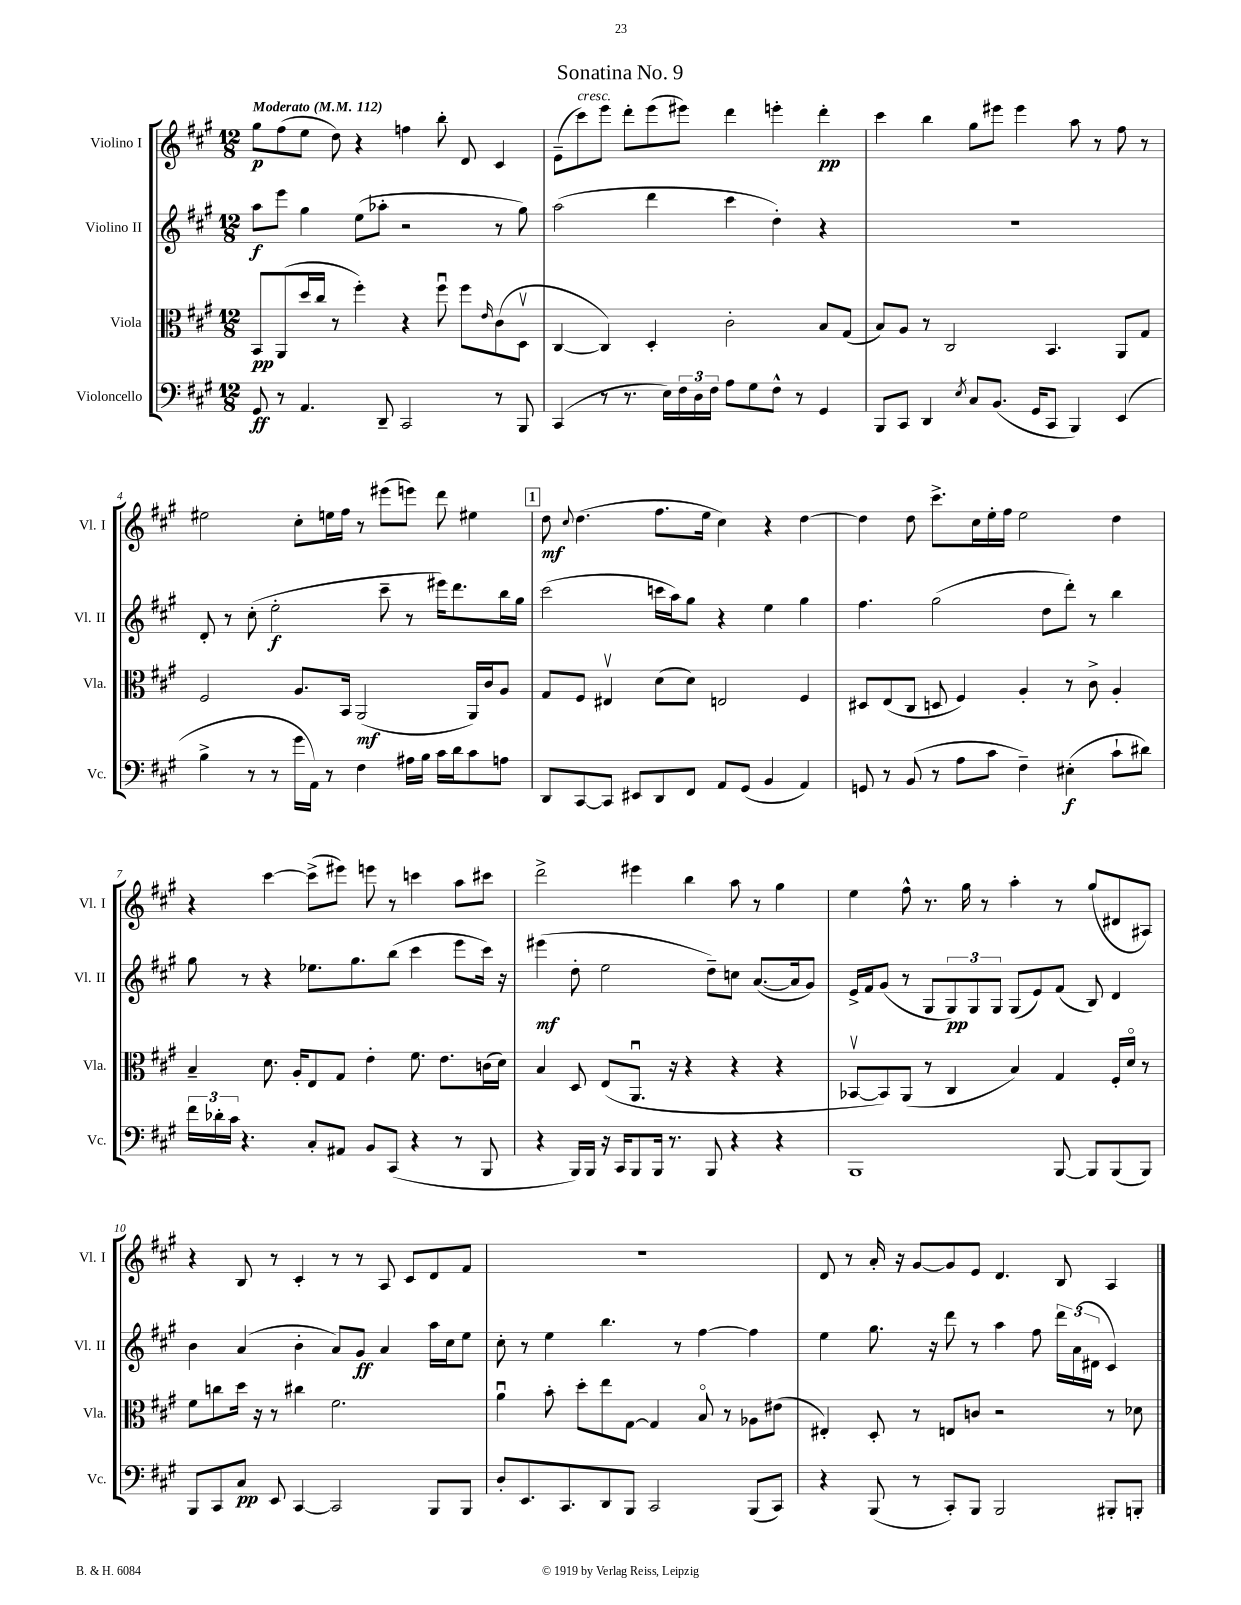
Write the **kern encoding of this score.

**kern	**kern	**kern	**kern
*staff4	*staff3	*staff2	*staff1
*clefF4	*clefC3	*clefG2	*clefG2
*k[f#c#g#]	*k[f#c#g#]	*k[f#c#g#]	*k[f#c#g#]
*M12/8	*M12/8	*M12/8	*M12/8
*MM112	*MM112	*MM112	*MM112
8GG#	8BB	8aa	8gg#
8r	(8AA	8eee	(8ff#
4.AA	16dd	4gg#	8ee
.	16cc#	.	.
.	8r	.	8dd)
.	4ff#')	(8ee	4r
8DD~	.	8aa-'	.
2CC#	4r	2r	4ff
.	8ff#u	.	8bb'
.	8ff#	.	8d
.	16qqe	.	.
8r	(8c#	8r	4c#
8BBB	8Dv	8gg#)	.
=	=	=	=
(4CC#	[4C#	(2aa	(8e~
.	.	.	8ccc#)
8r	4C#])	.	8eee
8.r	.	.	8ddd'
.	4D'	4ddd	(8eee
16E)	.	.	.
24F#	.	.	8eee#)
24D	.	.	.
24F#	.	.	.
8A	2c#'	4ccc#	4ddd
8G#	.	.	.
8F#^^	.	4dd')	4eee'
8r	.	.	.
4GG#	8B	4r	4ddd'
.	(8G#	.	.
=	=	=	=
8BBB	8B)	1.r	4ccc#
8CC#	8A	.	.
4DD	8r	.	4bb
.	2C#	.	.
8qE	.	.	.
8C#	.	.	8gg#
(8.BB	.	.	8eee#
.	.	.	4eee#
16GG#	.	.	.
8CC#	4.BB	.	.
4BBB)	.	.	8aa
.	.	.	8r
(4EE	8AA	.	8ff#
.	8G#	.	8r
=	=	=	=
4B^	2F#	8d'	2ee#
.	.	8r	.
8r	.	(8cc#'	.
8r	.	2ee'	.
16g#	8.A	.	8cc#'
16AA)	.	.	.
8r	.	.	16ee
.	16BB	.	16ff#
4F#	(2AA	.	8r
.	.	8ccc#~	(8eee#
16A#	.	8r	8eee)
16B	.	.	.
16c#	.	16eee#)	8ddd
16d	.	8.ddd	.
8c#	16AA)	.	4ee#
.	16c#	.	.
8A	8A	16bb	.
.	.	16gg#	.
=	=	=	=
8DD	8G#	(2ccc#	8dd
.	.	.	8qqcc#
[8CC#	8F#	.	(4.dd
8CC#]	4E#v	.	.
8EE#	.	.	.
8DD	(8d	16ccc	8.ff#
.	.	16aa)	.
8FF#	8d)	8gg#	.
.	.	.	16ee
8AA	2E	4r	4cc#)
(8GG#	.	.	.
4BB	.	4ee	4r
4AA)	4F#	4gg#	[4dd
=	=	=	=
8GG	8D#	4.ff#	4dd]
8r	(8E	.	.
(8BB	8C#	.	8dd
8r	8D	(2gg#	8.ccc#^
8A	4F#)	.	.
.	.	.	16cc#
8c#	.	.	16ee'
.	.	.	16ff#
4F#~)	4A'	.	2ee
.	.	8dd	.
(4E#'	8r	8ddd')	.
.	8c#^	8r	.
8c#`	4A'	4bb	4dd
8d#)	.	.	.
=	=	=	=
24f#	4B~	8gg#	4r
24d-'	.	.	.
24c#	.	.	.
4.r	.	8r	.
.	8.d	4r	[4ccc#
.	16A'	.	.
8C#'	8E	8.ee-	(8ccc#^]
8AA#	8G#	.	8eee#)
.	.	8.gg#	.
8BB	4e'	.	8eee
(8CC#	.	(8bb	8r
4r	8.f#	4ccc#	4ccc
.	8.e	.	.
8r	.	8eee	8aa
8BBB	(16c	16ccc#)	8ccc#
.	16d)	16r	.
=	=	=	=
4r	4B	(4eee#	2ddd^
16BBB)	8D	8dd'	.
16BBB	.	.	.
16r	(8E	2ee	.
16CC#	.	.	.
8BBB	8.AAu	.	4eee#
16BBB	.	.	.
8.r	16r	.	.
.	4r	.	4bb
8BBB	.	8dd~)	.
4r	4r	8cc	8aa
.	.	([8.a	8r
4r	4r	.	4gg#
.	.	16a]	.
.	.	8g#)	.
=	=	=	=
1BBB	[8BB-v	16e^	4ee
.	.	16f#	.
.	8BB-])	(8g#	.
.	(8AA	8r	8ff#^^
.	8r	8G#	8.r
.	4C#	12G#)	.
.	.	.	16gg#
.	.	12G#	.
.	.	.	8r
.	.	12G#	.
.	4B)	(8G#	4aa'
.	.	8e)	.
[8BBB	4G#	(8f#	8r
8BBB]	.	8B)	(8gg#
(8BBB	16F#'	4d	8d#
.	16do	.	.
8BBB)	8r	.	8A#)
=	=	=	=
8BBB	8f#	4b	4r
8CC#	8cc	.	.
8C#	16dd	(4a	8B
.	16r	.	.
8EE	8r	.	8r
[4CC#	4cc#	4b'	4c#'
2CC#]	2.f#	8a)	8r
.	.	8g#	8r
.	.	4a	8A
.	.	.	8c#
8BBB	.	16aa	8d
.	.	16cc#	.
8BBB	.	8ee	8f#
=	=	=	=
8D'	4au	8cc#'	1.r
8.EE	.	8r	.
.	8b'	4ee	.
8.CC#	.	.	.
.	8dd'	.	.
8DD	8ee	4.bb	.
8BBB	[8G#	.	.
2CC#	4G#]	.	.
.	.	8r	.
.	8Bo	[4ff#	.
.	8r	.	.
(8BBB	8A-	4ff#]	.
8CC#)	(8e#	.	.
=	=	=	=
4r	4E#')	4ee	8d
.	.	.	8r
(8BBB	8D'	8.gg#	16a'
.	.	.	16r
8r	8r	.	[8g#
.	.	16r	.
8CC#')	8E	8ddd	8g#]
8BBB	8c	8r	8e
2BBB	2r	4aa	4.d
.	.	8ff#	.
.	.	24ddd	8B
.	.	(24a	.
.	.	24d#	.
8BBB#'	8r	4c#)	4A
8BBB'	8d-	.	.
==	==	==	==
*-	*-	*-	*-
